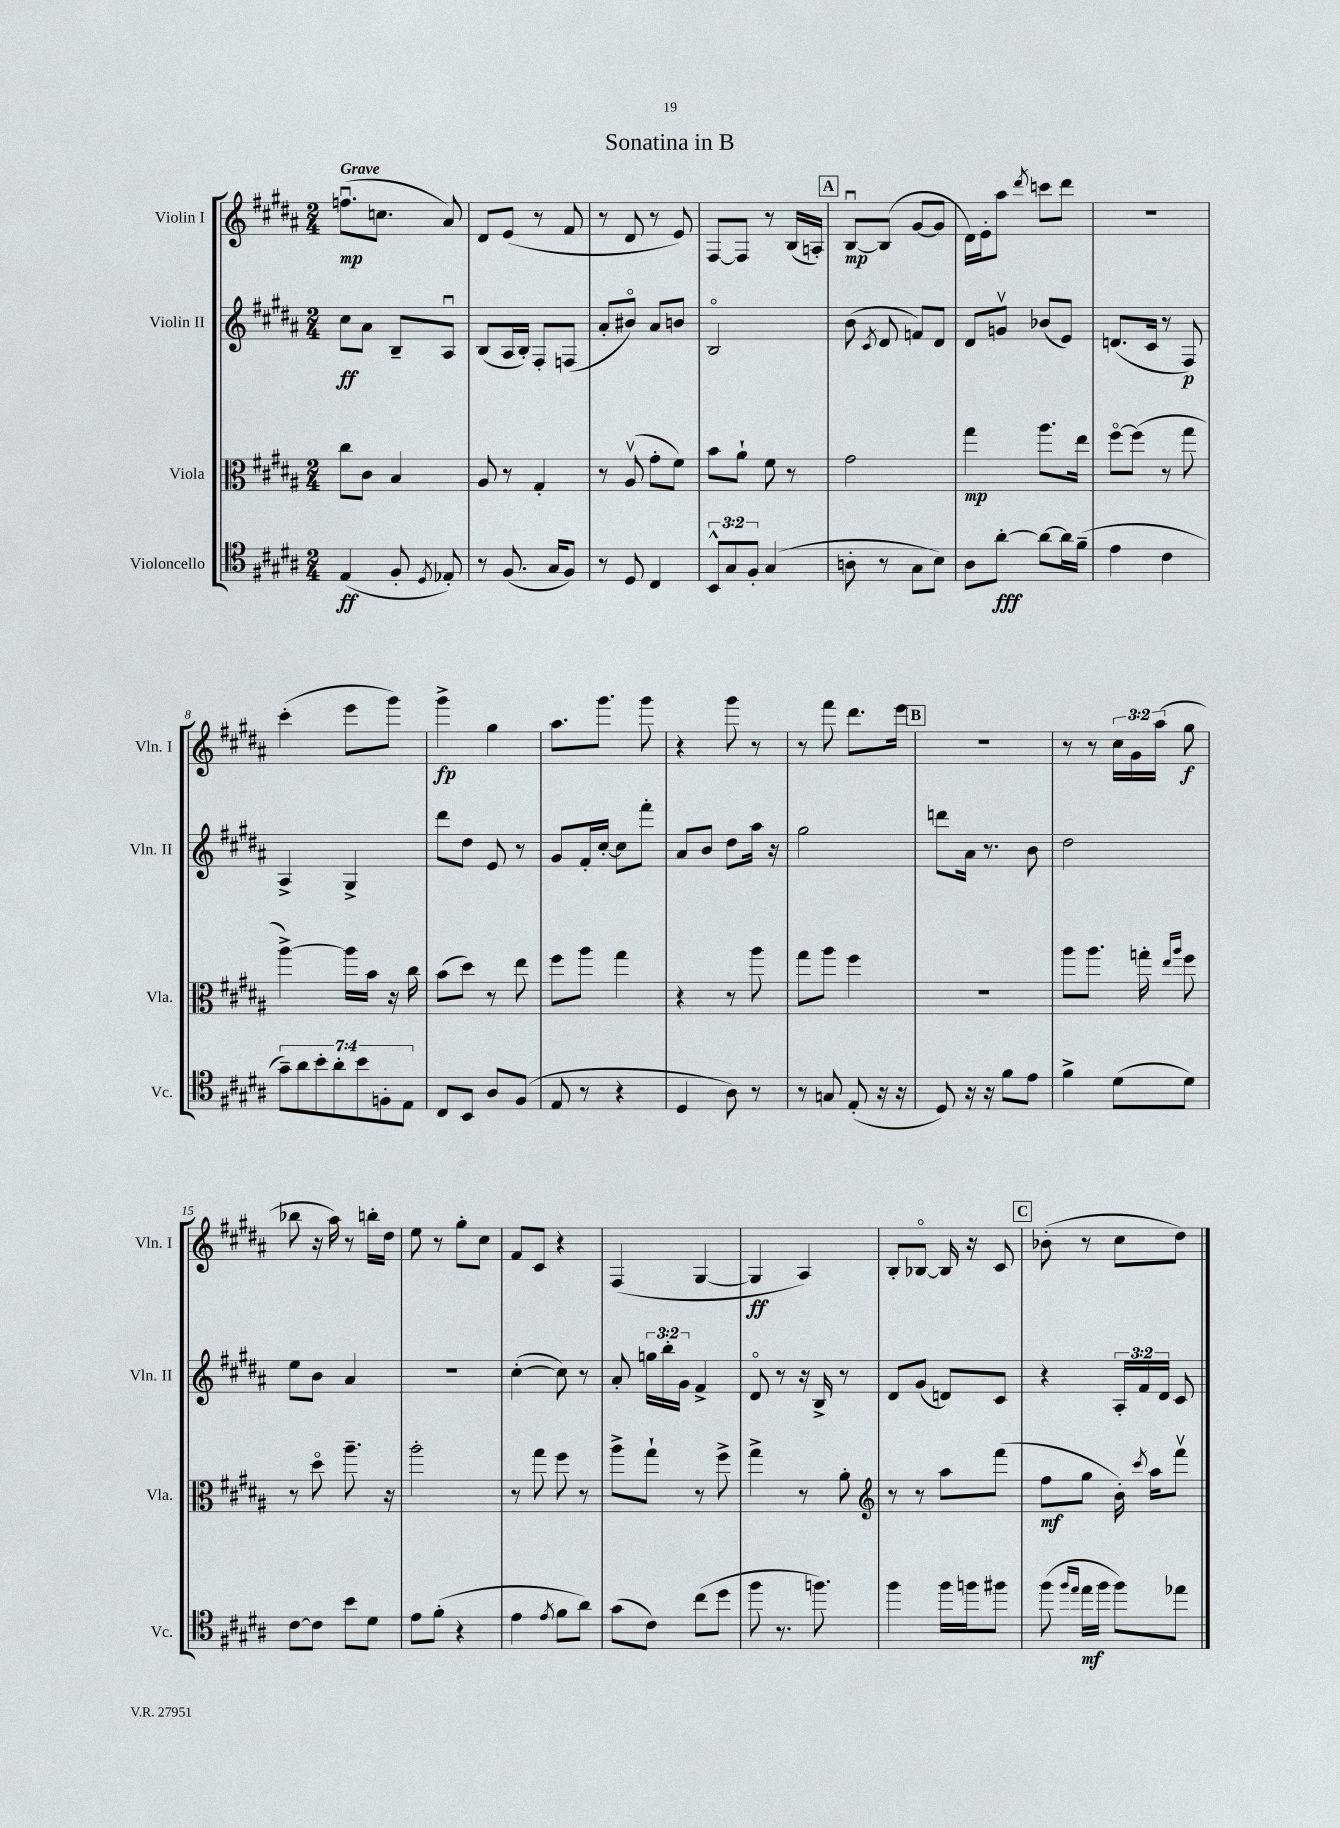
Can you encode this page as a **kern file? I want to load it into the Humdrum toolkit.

**kern	**kern	**kern	**kern
*staff4	*staff3	*staff2	*staff1
*clefC4	*clefC3	*clefG2	*clefG2
*k[f#c#g#d#a#]	*k[f#c#g#d#a#]	*k[f#c#g#d#a#]	*k[f#c#g#d#a#]
*M2/4	*M2/4	*M2/4	*M2/4
(4E/	8cc#\L	8cc#\L	(8.ffu\L
.	8c#\J	8a#\J	.
.	.	.	8.cc\J
8F#'/	4B/	8B~/L	.
8qD#/	.	.	.
8E-'/)	.	8A#u/J	8a#/)
=	=	=	=
8r	8A#/	(8B/L	8d#/L
(8.F#/	8r	16A#/L	(8e/J
.	.	16B'/JJ)	.
.	4G#'/	8F#'/L	8r
16G#/LK	.	.	.
8F#/J)	.	(8F/J	8f#/
=	=	=	=
8r	8r	8a#'/L	8r
8D#/	(8A#v/	8b#o/J)	8d#/
4C#/	8g#'\L	8a#/L	8r
.	8f#\J)	8b/J	8e/)
=	=	=	=
12BB^^/L	8b\L	2Bo/	[8F#/L
12G#/	.	.	.
.	8a#`\J	.	8F#/]J
12F#'/J	.	.	.
(4G#/	8f#\	.	8r
.	8r	.	(16B/LL
.	.	.	16A'/JJ)
=	=	=	=
8A'\	2g#\	(8b\	[8Bu/L
.	.	8qc#/	.
8r	.	8d#/	(8B/]J
8G#\L	.	8f/L)	[8g#/L
8B\J)	.	8d#/J	8g#/]J
=	=	=	=
8A#\L	4gg#\	8d#/L	16d#\LL)
.	.	.	16e'\J
[8a#'\J	.	8gv/J	8aa#\J
.	.	.	8qddd#/
8a#\_L	8.aa#\L	(8b-/L	8ccc\L
16a#\]L	.	8e/J)	8ddd#\J
(16f#~\JJ	16ee\Jk	.	.
=	=	=	=
4e\	[8ff#o\L	(8.d/L	2r
.	(8ff#\]J	.	.
.	.	16c#/Jk	.
4c#\	8r	8r	.
.	8gg#\	8F#/)	.
=	=	=	=
14g#~\L)	[4aa#^\)	4A#^/	(4ccc#'\
14a#\	.	.	.
14b'\	.	.	.
14a#'\	.	.	.
.	16aa#\]LL	4G#^/	8eee\L
14b\	.	.	.
.	16b\JJ	.	.
14F'\	.	.	.
.	16r	.	8ggg#\J)
14E\J	.	.	.
.	16cc#\	.	.
=	=	=	=
8C#/L	(8b\L	8ddd#\L	4ggg#^\
8BB/J	8dd#\J)	8dd#\J	.
8A#/L	8r	8e/	4gg#\
(8F#/J	8ee\	8r	.
=	=	=	=
8E/	8ff#\L	8g#/L	8.aa#\L
8r	8aa#\J	16f#'/L	.
.	.	[16cc#'/JJ	8.ggg#\J
4r	4gg#\	8cc#\]L	.
.	.	8fff#'\J	8ggg#\
=	=	=	=
4D#/	4r	8a#/L	4r
.	.	8b/J	.
8A#\)	8r	8dd#\L	8ggg#\
8r	8aa#\	16aa#\Jk	8r
.	.	16r	.
=	=	=	=
8r	8gg#\L	2gg#\	8r
8G/	8aa#\J	.	8fff#\
(8E'/	4ff#\	.	8.ddd#\L
16r	.	.	.
16r	.	.	16eee\Jk
=	=	=	=
8D#/)	2r	8ddd\L	2r
16r	.	16a#\Jk	.
16r	.	8.r	.
8f#\L	.	.	.
8e\J	.	8b\	.
=	=	=	=
4f#^\	8aa#\L	2dd#\	8r
.	8.aa#\J	.	8r
(8d#\L	.	.	24cc#\LL
.	.	.	24g#\
.	16gg'\	.	.
.	.	.	(24aa#\JJ
.	16qqee/LL	.	.
.	16qqaa#/JJ	.	.
8d#\J)	8ff#\	.	8gg#\
=	=	=	=
[8c#\L	8r	8ee\L	8bb-\
8c#\]J	8dd#o\	8b\J	16r
.	.	.	16aa#\)
8b\L	8.aa#~\	4a#/	8r
8d#\J	.	.	16bb'\LL
.	16r	.	16dd#\JJ
=	=	=	=
8e\L	2aa#'\	2r	8ee\
(8f#'\J	.	.	8r
4r	.	.	8gg#'\L
.	.	.	8cc#\J
=	=	=	=
4e\	8r	([4cc#'\	8f#/L
.	8gg#\	.	8c#/J
8qe/	.	.	.
8f#\L	8ff#\	8cc#\])	4r
8a#\J)	8r	8r	.
=	=	=	=
(8g#\L	8aa#^\L	8a#'/	(4F#/
8c#\J)	8gg#`\J	24gg\LL	.
.	.	24bb'\	.
.	.	24g#\JJ	.
(8cc#\L	8r	4f#^/	[4G#/
8dd#\J	8ff#^\	.	.
=	=	=	=
8ff#\	4gg#^\	8d#o/	4G#/]
8.r	.	8r	.
.	8r	16r	4A#/)
8.ff\)	.	16B^/	.
.	8a#'\	8r	.
=	=	=	=
*	*clefG2	*	*
4ff#\	8r	8d#/L	8B'/L
.	8r	(8g#/J	[8B-o/J
16ff#\LL	8aa#\L	8d/L)	16B-/]
16ff\J	.	.	16r
8ff#\J	(8fff#\J	8c#/J	8c#/
=	=	=	=
(8ff#\	8ff#\L	4r	(8b-'\
16qqff#/LL	.	.	.
16qqee/JJ	.	.	.
16ee\LL	8gg#\J	.	8r
16ff#\JJ	.	.	.
8ff#\L)	16b'\)	24A#'/LL	8cc#\L
.	.	24f#/	.
.	8qccc#/	.	.
.	16aa#\LK	.	.
.	.	24d#/JJ	.
8ee-\J	8fff#v\J	8c#/	8dd#\J)
==	==	==	==
*-	*-	*-	*-
